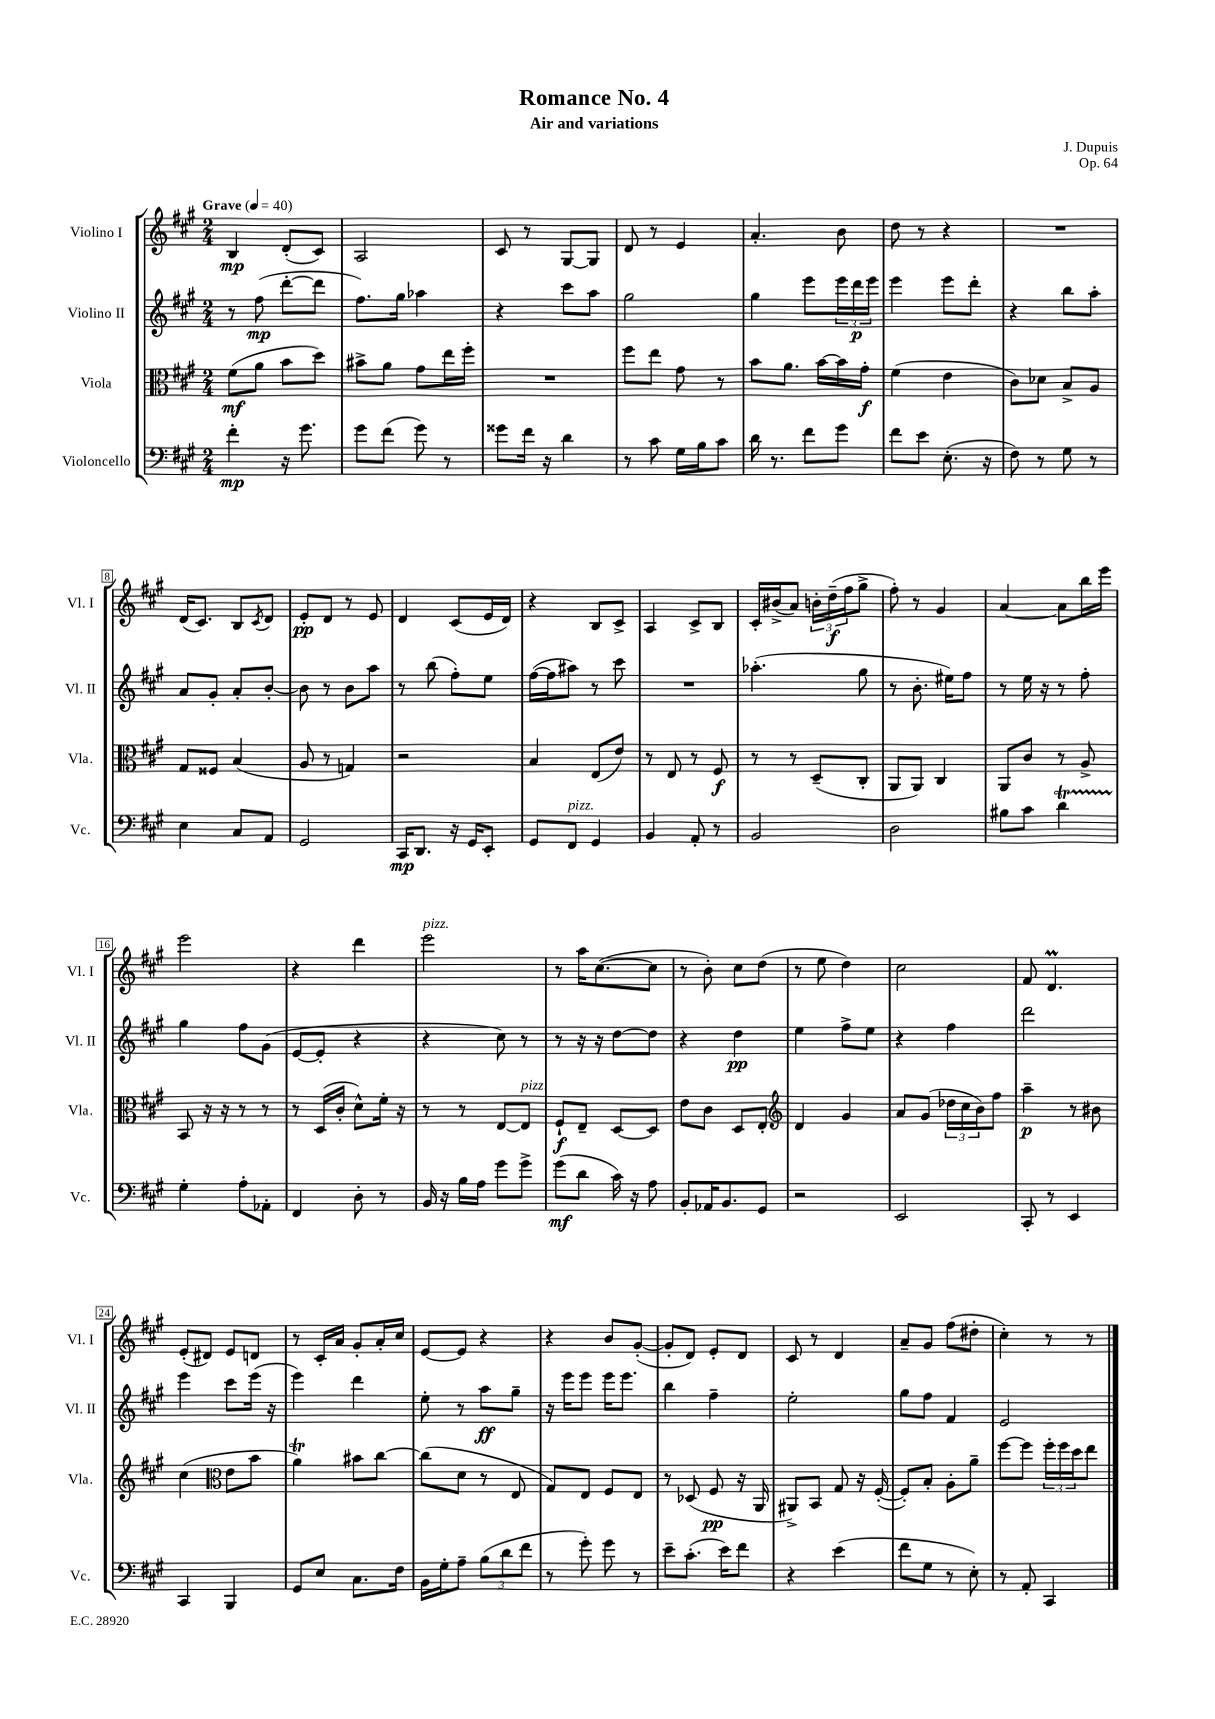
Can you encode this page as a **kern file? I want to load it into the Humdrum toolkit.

**kern	**dynam	**kern	**dynam	**kern	**dynam	**kern	**dynam
*part4	*part4	*part3	*part3	*part2	*part2	*part1	*part1
*staff4	*staff4	*staff3	*staff3	*staff2	*staff2	*staff1	*staff1
*I"Violoncello	*	*I"Viola	*	*I"Violino II	*	*I"Violino I	*
*I'Vc.	*	*I'Vla.	*	*I'Vl. II	*	*I'Vl. I	*
*clefF4	*	*clefC3	*	*clefG2	*	*clefG2	*
*k[f#c#g#]	*	*k[f#c#g#]	*	*k[f#c#g#]	*	*k[f#c#g#]	*
*M2/4	*	*M2/4	*	*M2/4	*	*M2/4	*
*MM40	*	*MM40	*	*MM40	*	*MM40	*
=1	=1	=1	=1	=1	=1	=1	=1
!	!	!	!	!	!	!LO:TX:a:B:t=Grave	!
4f#'\	mp	(8f#\L	mf	8r	.	4B/	mp
.	.	8a\J	.	(8ff#\	mp	.	.
16r	.	8b\L	.	[8ddd'\L	.	(8d'/L	.
8.g#\	.	.	.	.	.	.	.
.	.	8dd\J)	.	8ddd\J]	.	8c#/J)	.
=2	=2	=2	=2	=2	=2	=2	=2
8g#\L	.	8b#X^\L	.	8.ff#\L)	.	2A/	.
(8f#\J	.	8a\J	.	.	.	.	.
.	.	.	.	16gg#\Jk	.	.	.
8g#\)	.	8g#\L	.	4aa-X\	.	.	.
8r	.	16ee\L	.	.	.	.	.
.	.	16ff#'\JJ	.	.	.	.	.
=3	=3	=3	=3	=3	=3	=3	=3
8g##X\L	.	2r	.	4r	.	8c#/	.
16f#\Jk	.	.	.	.	.	8r	.
16r	.	.	.	.	.	.	.
4d\	.	.	.	8ccc#\L	.	[8G#/L	.
.	.	.	.	8aa\J	.	8G#/J]	.
=4	=4	=4	=4	=4	=4	=4	=4
8r	.	8ff#\L	.	2gg#\	.	8d/	.
8c#\	.	8ee\J	.	.	.	8r	.
16G#\LL	.	8g#\	.	.	.	4e/	.
16B\J	.	.	.	.	.	.	.
8c#\J	.	8r	.	.	.	.	.
=5	=5	=5	=5	=5	=5	=5	=5
16d\	.	8b\L	.	4gg#\	.	4.a'/	.
8.r	.	.	.	.	.	.	.
.	.	8.a\J	.	.	.	.	.
8f#\L	.	.	.	8eee\L	.	.	.
.	.	[16b\LL	.	.	.	.	.
8g#\J	.	16b\]	.	24eee\L	.	8b\	.
.	.	.	.	24ddd\	p	.	.
.	.	16g#'\JJ	f	.	.	.	.
.	.	.	.	24eee\JJ	.	.	.
=6	=6	=6	=6	=6	=6	=6	=6
8f#\L	.	(4f#\	.	4eee\	.	8dd\	.
8e\J	.	.	.	.	.	8r	.
(8.E'\	.	4e\	.	8eee\L	.	4r	.
.	.	.	.	8ddd'\J	.	.	.
16r	.	.	.	.	.	.	.
=7	=7	=7	=7	=7	=7	=7	=7
8F#\)	.	8c#\L)	.	4r	.	2r	.
8r	.	8d-X\J	.	.	.	.	.
8G#\	.	8B^/L	.	8bb\L	.	.	.
8r	.	8A/J	.	8aa'\J	.	.	.
!!LO:LB:g=z
=8	=8	=8	=8	=8	=8	=8	=8
4E\	.	8G#/L	.	8a/L	.	(16d/KL	.
.	.	.	.	.	.	8.c#/J)	.
.	.	8F##X/J	.	8g#'/J	.	.	.
8C#/L	.	(4B/	.	8a'/L	.	8B/L	.
.	.	.	.	.	.	8qc#/	.
8AA/J	.	.	.	[8b'/J	.	8d/J	.
=9	=9	=9	=9	=9	=9	=9	=9
2GG#/	.	8A/	.	8b\]	.	8e'/L	pp
.	.	8r	.	8r	.	8d/J	.
.	.	4Gn/)	.	8b\L	.	8r	.
.	.	.	.	8aa\J	.	8e/	.
=10	=10	=10	=10	=10	=10	=10	=10
16CC#/KL	mp	2r	.	8r	.	4d/	.
8.DD/J	.	.	.	.	.	.	.
.	.	.	.	(8bb\	.	.	.
16r	.	.	.	8ff#'\L)	.	(8c#/L	.
16GG#/KL	.	.	.	.	.	.	.
8EE'/J	.	.	.	8ee\J	.	16e/L	.
.	.	.	.	.	.	16d/JJ)	.
=11	=11	=11	=11	=11	=11	=11	=11
8GG#/L	.	4B/	.	([16ff#\LL	.	4r	.
.	.	.	.	16ff#\J]	.	.	.
!LO:TX:a:i:t=pizz.	!	!	!	!	!	!	!
8FF#/J	.	.	.	8aa#X\J)	.	.	.
4GG#/	.	(8E/L	.	8r	.	8B/L	.
.	.	8e/J)	.	8ccc#\	.	8c#^/J	.
=12	=12	=12	=12	=12	=12	=12	=12
4BB/	.	8r	.	2r	.	4A/	.
.	.	8E/	.	.	.	.	.
8AA'/	.	8r	.	.	.	8c#^/L	.
8r	.	8F#/	f	.	.	8B/J	.
=13	=13	=13	=13	=13	=13	=13	=13
2BB/	.	8r	.	(4.aa-X'\	.	16c#'/LL	.
.	.	.	.	.	.	(16b#X^/J	.
.	.	8r	.	.	.	8a/J)	.
.	.	(8D~/L	.	.	.	24bn'\LL	.
.	.	.	.	.	.	(24dd~\	f
.	.	.	.	.	.	24ff#\J	.
.	.	8C#'/J	.	8gg#\	.	8gg#^\J	.
=14	=14	=14	=14	=14	=14	=14	=14
2D\	.	8AA/L	.	8r	.	8ff#'\)	.
.	.	8AA/J)	.	8.b'\	.	8r	.
.	.	4C#/	.	.	.	4g#/	.
.	.	.	.	16ee#X\KL)	.	.	.
.	.	.	.	8ff#\J	.	.	.
=15	=15	=15	=15	=15	=15	=15	=15
8B#X\L	.	8AA/L	.	8r	.	[4a/	.
8c#\J	.	8c#/J	.	16ee\	.	.	.
.	.	.	.	16r	.	.	.
4dT\	.	8r	.	8r	.	8a\L]	.
.	.	8A^/	.	8ff#'\	.	16bb\L	.
.	.	.	.	.	.	16eee\JJ	.
!!LO:LB:g=z
=16	=16	=16	=16	=16	=16	=16	=16
4G#'\	.	8BB/	.	4gg#\	.	2eee\	.
.	.	16r	.	.	.	.	.
.	.	16r	.	.	.	.	.
8A'\L	.	8r	.	8ff#\L	.	.	.
8AA-X'\J	.	8r	.	(8g#\J	.	.	.
=17	=17	=17	=17	=17	=17	=17	=17
4FF#/	.	8r	.	[8e/L	.	4r	.
.	.	(16D/LL	.	8e'/J]	.	.	.
.	.	16c#'/JJ	.	.	.	.	.
8D'\	.	8d^^\L)	.	4r	.	4ddd\	.
8r	.	16f#'\Jk	.	.	.	.	.
.	.	16r	.	.	.	.	.
=18	=18	=18	=18	=18	=18	=18	=18
!	!	!	!	!	!	!LO:TX:a:i:t=pizz.	!
16BB/	.	8r	.	4r	.	2eee\	.
16r	.	.	.	.	.	.	.
16B\LL	.	8r	.	.	.	.	.
16A\JJ	.	.	.	.	.	.	.
8g#\L	.	[8E/L	.	8cc#\)	.	.	.
!	!	!LO:TX:a:i:t=pizz.	!	!	!	!	!
8g#^\J	.	8E/J]	.	8r	.	.	.
=19	=19	=19	=19	=19	=19	=19	=19
(8g#\L	mf	8F#`/L	f	8r	.	8r	.
8d\J	.	8E~/J	.	16r	.	16aa\KL	.
.	.	.	.	16r	.	([8.cc#\	.
16c#\)	.	[8D/L	.	[8dd\L	.	.	.
16r	.	.	.	.	.	.	.
8A\	.	8D/J]	.	8dd\J]	.	8cc#\J]	.
=20	=20	=20	=20	=20	=20	=20	=20
8BB'/L	.	8e\L	.	4r	.	8r	.
16AA-X/K	.	8c#\J	.	.	.	8b'\)	.
8.BB/	.	.	.	.	.	.	.
.	.	8D/L	.	4dd\	pp	8cc#\L	.
8GG#/J	.	8E'/J	.	.	.	(8dd\J	.
=21	=21	=21	=21	=21	=21	=21	=21
*	*	*clefG2	*	*	*	*	*
2r	.	4d/	.	4ee\	.	8r	.
.	.	.	.	.	.	8ee\	.
.	.	4g#/	.	8ff#^\L	.	4dd\)	.
.	.	.	.	8ee\J	.	.	.
=22	=22	=22	=22	=22	=22	=22	=22
2EE/	.	8a/L	.	4r	.	2cc#\	.
.	.	(8g#/J	.	.	.	.	.
.	.	24dd-X\LL	.	4ff#\	.	.	.
.	.	24cc#\	.	.	.	.	.
.	.	24b\J)	.	.	.	.	.
.	.	8ff#\J	.	.	.	.	.
=23	=23	=23	=23	=23	=23	=23	=23
8CC#'/	.	4aa~\	p	2ddd\	.	8f#/	.
8r	.	.	.	.	.	4.dM/	.
4EE/	.	8r	.	.	.	.	.
.	.	8b#X\	.	.	.	.	.
!!LO:LB:g=z
=24	=24	=24	=24	=24	=24	=24	=24
4CC#/	.	(4cc#\	.	4eee\	.	(8e'/L	.
.	.	.	.	.	.	8d#X/J)	.
*	*	*clefC3	*	*	*	*	*
4BBB/	.	8e\L	.	8ccc#\L	.	8e/L	.
.	.	8b\J	.	(16eee\Jk	.	8dn/J	.
.	.	.	.	16r	.	.	.
=25	=25	=25	=25	=25	=25	=25	=25
8GG#/L	.	4aT\)	.	4eee\)	.	8r	.
8E/J	.	.	.	.	.	16c#'/LL	.
.	.	.	.	.	.	16a/JJ	.
8.C#\L	.	8b#X\L	.	4ddd\	.	8g#'/L	.
.	.	[8cc#\J	.	.	.	16a'/L	.
16F#\Jk	.	.	.	.	.	16cc#/JJ	.
=26	=26	=26	=26	=26	=26	=26	=26
16BB\LL	.	(8cc#\L]	.	8ee'\	.	[8e/L	.
16G#'\J	.	.	.	.	.	.	.
8A~\J	.	8d\J	.	8r	.	8e/J]	.
(12B\L	.	8r	.	8aa\L	ff	4r	.
12d\	.	.	.	.	.	.	.
.	.	8E/	.	8gg#~\J	.	.	.
12f#\J	.	.	.	.	.	.	.
=27	=27	=27	=27	=27	=27	=27	=27
8r	.	8G#/L)	.	16r	.	4r	.
.	.	.	.	16eee\KL	.	.	.
8g#'\)	.	8E/J	.	8eee\J	.	.	.
8g#\	.	8F#/L	.	16eee\KL	.	8b/L	.
.	.	.	.	8.eee\J	.	.	.
8r	.	8E/J	.	.	.	([8g#'/J	.
=28	=28	=28	=28	=28	=28	=28	=28
8e~\L	.	8r	.	4bb\	.	8g#'/L]	.
(8.c#'\J	.	(8D-X/	.	.	.	8d/J)	.
.	.	8F#/	pp	4ff#~\	.	8e'/L	.
16e\KL)	.	.	.	.	.	.	.
8f#\J	.	16r	.	.	.	8d/J	.
.	.	16AA/	.	.	.	.	.
=29	=29	=29	=29	=29	=29	=29	=29
4r	.	8AA#X^/L)	.	2ee'\	.	8c#/	.
.	.	8BB/J	.	.	.	8r	.
(4e\	.	8G#/	.	.	.	4d/	.
.	.	16r	.	.	.	.	.
.	.	([16F#'/	.	.	.	.	.
=30	=30	=30	=30	=30	=30	=30	=30
8f#\L	.	8F#'/L])	.	8gg#\L	.	8a~/L	.
8G#\J	.	8B'/J	.	8ff#\J	.	8g#/J	.
8r	.	8A'\L	.	4f#/	.	(8ff#\L	.
8E'\)	.	8a~\J	.	.	.	8dd#X'\J	.
=31	=31	=31	=31	=31	=31	=31	=31
8r	.	[8ff#\L	.	2e/	.	4cc#'\)	.
8AA'/	.	8ff#\J]	.	.	.	.	.
4CC#/	.	24ff#'\LL	.	.	.	8r	.
.	.	24ff#\	.	.	.	.	.
.	.	24dd\J	.	.	.	.	.
.	.	8ee\J	.	.	.	8r	.
==	==	==	==	==	==	==	==
*-	*-	*-	*-	*-	*-	*-	*-
